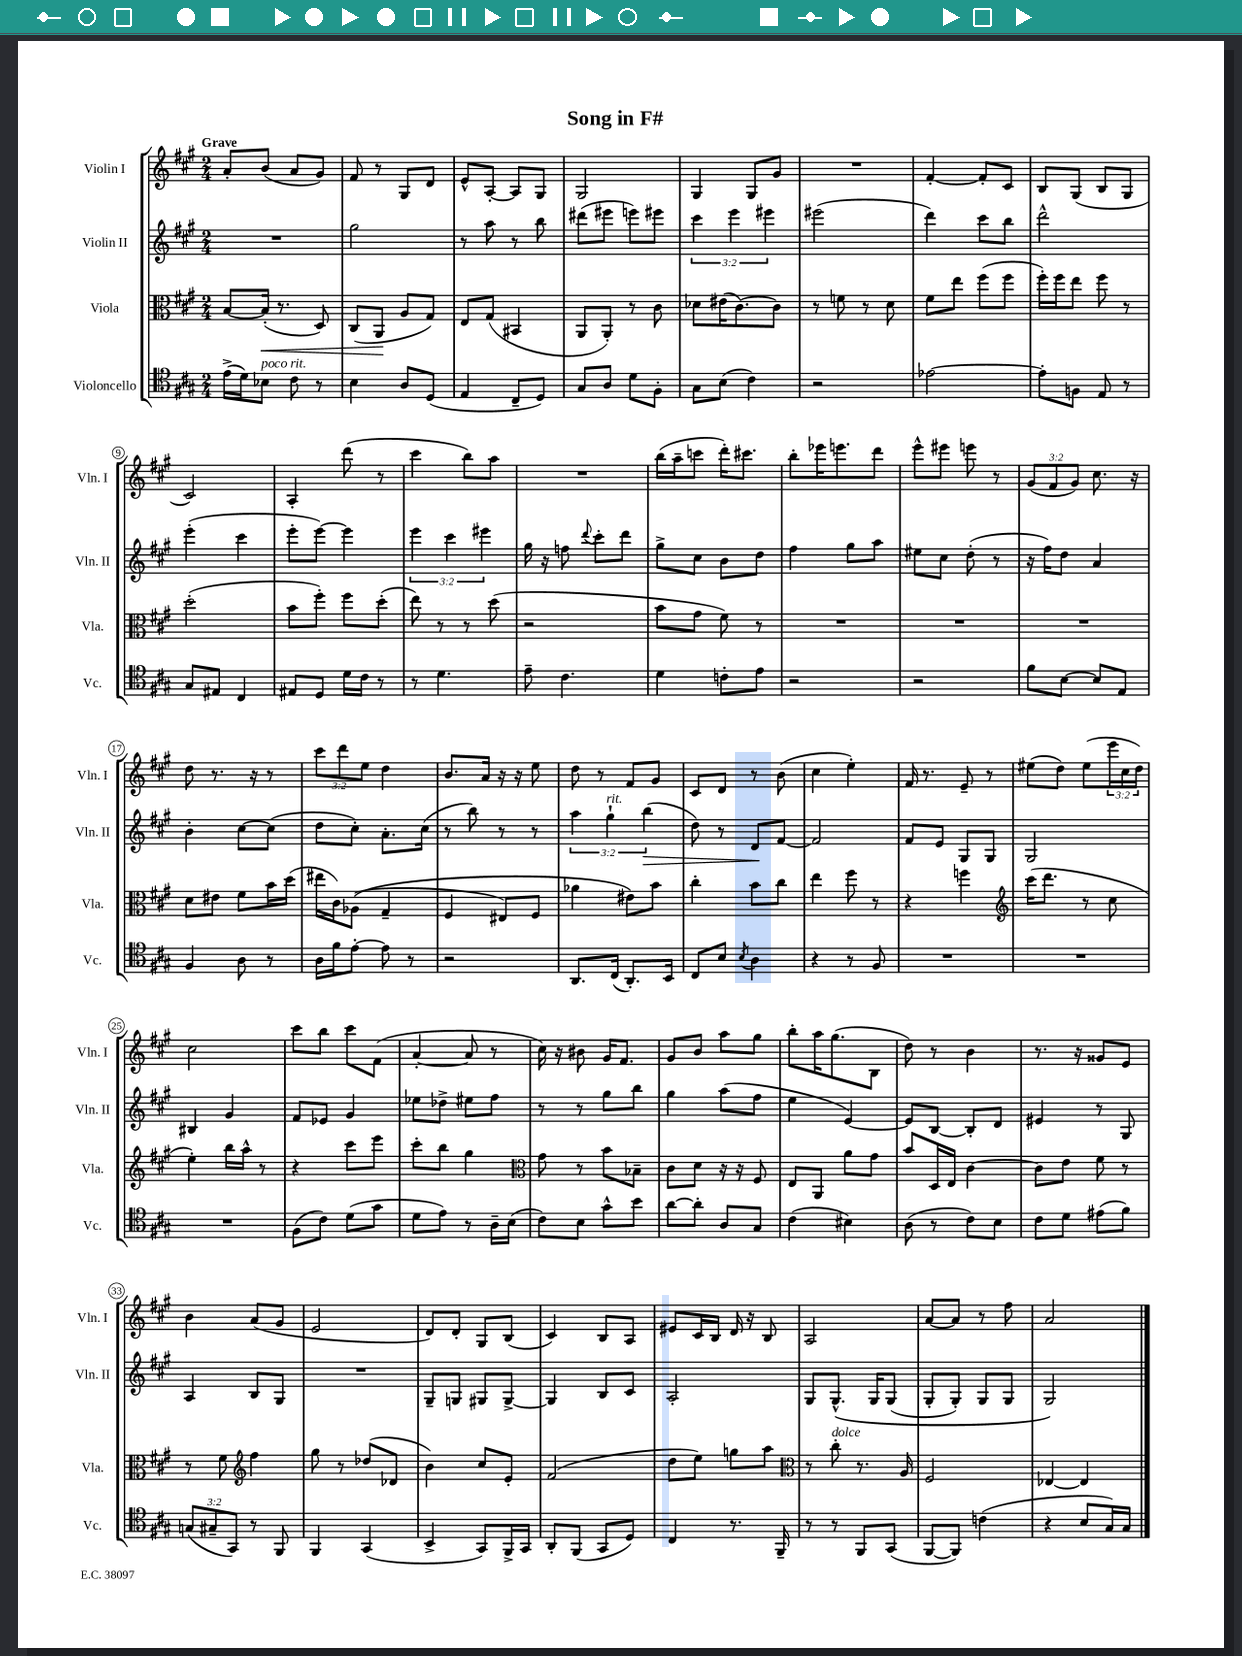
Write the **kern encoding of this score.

**kern	**kern	**dynam	**kern	**dynam	**kern
*part4	*part3	*part3	*part2	*part2	*part1
*staff4	*staff3	*staff3	*staff2	*staff2	*staff1
*I"Violoncello	*I"Viola	*	*I"Violin II	*	*I"Violin I
*I'Vc.	*I'Vla.	*	*I'Vln. II	*	*I'Vln. I
*clefC4	*clefC3	*	*clefG2	*	*clefG2
*k[f#c#g#]	*k[f#c#g#]	*	*k[f#c#g#]	*	*k[f#c#g#]
*M2/4	*M2/4	*	*M2/4	*	*M2/4
=1	=1	=1	=1	=1	=1
!	!	!	!	!	!LO:TX:a:B:t=Grave
(16e^\LL	[8B/L	.	2r	.	8a'/L
16d\J)	.	.	.	.	.
!LO:TX:a:i:t=poco rit.	!	!	!	!	!
!	!	!LO:HP:b	!	!	!
8B-X\J	(16B'/Jk]	<	.	.	(8b/J
.	8.r	.	.	.	.
8c#\	.	.	.	.	8a/L
8r	8D/)	.	.	.	8g#/J)
=2	=2	=2	=2	=2	=2
4B\	(8C#/L	.	2gg#\	.	8f#/
.	8AA/J	.	.	.	8r
8A/L	8A/L	[	.	.	8G#/L
(8D/J	8G#/J)	.	.	.	8d/J
=3	=3	=3	=3	=3	=3
4E/	8E/L	.	8r	.	8e^^/L
.	(8G#/J	.	8aa\	.	[8A'/J
8C#~/L	4BB#X/	.	8r	.	8A/L]
8D/J)	.	.	8bb\	.	8G#/J
=4	=4	=4	=4	=4	=4
8G#/L	8AA/L	.	(8ddd#X\L	.	2G#/
8A/J	8AA'/J)	.	8eee#X\J	.	.
8d\L	8r	.	8eeen\L)	.	.
8F#'\J	8c#\	.	8eee#X\J	.	.
=5	=5	=5	=5	=5	=5
8G#\L	8d-X\L	.	6ccc#\	.	4G#/
(8B\J	(16e#X\K	.	.	.	.
.	.	.	6eee\	.	.
.	[8.c#\)	.	.	.	.
4c#\)	.	.	.	.	8G#/L
.	.	.	6eee#X\	.	.
.	8c#\J]	.	.	.	8g#/J
=6	=6	=6	=6	=6	=6
2r	8r	.	(2eee#X\	.	2r
.	8fn\	.	.	.	.
.	8r	.	.	.	.
.	8d\	.	.	.	.
=7	=7	=7	=7	=7	=7
[2e-X\	8f#\L	.	4ddd\)	.	[4f#'/
.	8ee\J	.	.	.	.
.	(8ff#\L	.	8ccc#\L	.	8f#'/L]
.	8ff#\J	.	8bb\J	.	8c#/J
=8	=8	=8	=8	=8	=8
8e-'\L]	16ff#'\LL)	.	2ddd^^\	.	8B/L
.	16ff#\J	.	.	.	.
8Fn\J	8ee\J	.	.	.	(8G#/J
8E/	8ff#\	.	.	.	8B/L
8r	8r	.	.	.	8G#/J
!!LO:LB:g=z
=9	=9	=9	=9	=9	=9
8G#/L	(2dd'\	.	(4eee'\	.	2c#/)
8E#X/J	.	.	.	.	.
4C#/	.	.	4ccc#\	.	.
=10	=10	=10	=10	=10	=10
8E#X/L	8b\L	.	8eee'\L	.	4A'/
8D/J	8ff#'\J)	.	[8eee\J)	.	.
16d\LL	8ff#\L	.	4eee\]	.	(8ddd\
16c#\JJ	.	.	.	.	.
8r	(8dd'\J	.	.	.	8r
=11	=11	=11	=11	=11	=11
8r	8ee\)	.	6eee\	.	4ccc#\
4.d\	8r	.	.	.	.
.	.	.	6ccc#\	.	.
.	8r	.	.	.	8bb\L)
.	.	.	6eee#X\	.	.
.	(8dd\	.	.	.	8aa\J
=12	=12	=12	=12	=12	=12
8e~\	2r	.	16gg#\	.	2r
.	.	.	16r	.	.
4.c#\	.	.	8ffn\	.	.
.	.	.	8qqddd/	.	.
.	.	.	8ccc#'\L	.	.
.	.	.	8ddd\J	.	.
=13	=13	=13	=13	=13	=13
4d\	8b\L	.	8gg#^\L	.	(16bb\LL
.	.	.	.	.	16aa~\J
.	8g#\J	.	8cc#\J	.	8cccn\J
8cn'\L	8f#\)	.	8b\L	.	16ddd'\KL)
.	.	.	.	.	8.ccc#X\J
8e\J	8r	.	8dd\J	.	.
=14	=14	=14	=14	=14	=14
2r	2r	.	4ff#\	.	8bb'\L
.	.	.	.	.	16eee-X\K
.	.	.	.	.	8.eeen\
.	.	.	8gg#\L	.	.
.	.	.	8aa\J	.	8ddd\J
=15	=15	=15	=15	=15	=15
2r	2r	.	8ee#X\L	.	8eee^^\L
.	.	.	8cc#\J	.	8eee#X\J
.	.	.	(8dd'\	.	8eeen\
.	.	.	8r	.	8r
=16	=16	=16	=16	=16	=16
8f#\L	2r	.	16r	.	(12g#/L
.	.	.	16ff#\KL)	.	.
.	.	.	.	.	12f#/
[8B\J	.	.	8dd\J	.	.
.	.	.	.	.	12g#/J)
8B/L]	.	.	4a/	.	8.cc#\
8E/J	.	.	.	.	.
.	.	.	.	.	16r
!!LO:LB:g=z
=17	=17	=17	=17	=17	=17
4F#/	8d\L	.	4b'\	.	8dd\
.	8e#X\J	.	.	.	8.r
8A\	8f#\L	.	[8cc#\L	.	.
.	.	.	.	.	16r
8r	16b\L	.	(8cc#\J]	.	8r
.	(16dd\JJ	.	.	.	.
=18	=18	=18	=18	=18	=18
16A\LL	16ee#X\LL	.	8dd\L	.	12ccc#\L
16f#\J	16c#\J)	.	.	.	.
.	.	.	.	.	12ddd\
[8e'\J	((8A-X\J	.	8cc#'\J)	.	.
.	.	.	.	.	12ee\J
8e\]	4G#~/	.	8.a'\L	.	4dd\
8r	.	.	.	.	.
.	.	.	(16cc#\Jk	.	.
=19	=19	=19	=19	=19	=19
2r	4F#/	.	8r	.	8.b/L
.	.	.	8bb\)	.	.
.	.	.	.	.	16a/Jk
.	8E#X/L)	.	8r	.	16r
.	.	.	.	.	16r
.	8F#/J	.	8r	.	8ee\
=20	=20	=20	=20	=20	=20
8.AA/L	4a-X\	.	6aa\	.	8dd\
.	.	.	.	.	8r
!	!	!	!LO:TX:a:i:t=rit.	!	!
.	.	.	6gg#`\	.	.
(16C#/Jk	.	.	.	.	.
8.AA'/L)	8e#X\L)	.	.	.	8f#/L
!	!	!	!	!LO:HP:b	!
.	.	.	(6bb\	>	.
.	8b\J	.	.	.	8g#/J
16BB/Jk	.	.	.	.	.
=21	=21	=21	=21	=21	=21
8C#/L	4cc#'\	.	8dd\)	.	8c#/L
8B/J	.	.	8r	.	8d/J
8qB/	.	.	.	.	.
4A\	8b\L	.	8d/L	.	8r
.	8cc#\J	.	[8f#/J	]	(8b\
=22	=22	=22	=22	=22	=22
4r	4ee\	.	2f#/]	.	4cc#\
8r	8ff#\	.	.	.	4ee'\)
8F#/	8r	.	.	.	.
=23	=23	=23	=23	=23	=23
2r	4r	.	8f#/L	.	16f#/
.	.	.	.	.	8.r
.	.	.	8e/J	.	.
.	4ffn\	.	8G#/L	.	8e~/
.	.	.	8G#/J	.	8r
=24	=24	=24	=24	=24	=24
*	*clefG2	*	*	*	*
2r	(16ccc#\KL	.	2G#/	.	(8ee#X\L
.	8.ddd\J	.	.	.	.
.	.	.	.	.	8dd\J)
.	8r	.	.	.	(8ee#\L
.	8cc#\	.	.	.	24eee\L
.	.	.	.	.	24cc#\
.	.	.	.	.	24dd\JJ)
!!LO:LB:g=z
=25	=25	=25	=25	=25	=25
2r	4ee'\)	.	4B#X/	.	2cc#\
.	16bb\LL	.	4g#/	.	.
.	16aa^^\JJ	.	.	.	.
.	8r	.	.	.	.
=26	=26	=26	=26	=26	=26
(8F#\L	4r	.	8f#/L	.	8ccc#\L
8c#\J)	.	.	8e-X/J	.	8bb\J
(8d\L	8ccc#\L	.	4g#/	.	8ccc#\L
8g#\J	8eee\J	.	.	.	(8f#\J
=27	=27	=27	=27	=27	=27
8d\L	8ccc#'\L	.	8ee-X\L	.	[4a'/
8e\J)	8bb\J	.	8dd-X^\J	.	.
8r	4gg#\	.	8ee#X\L	.	8a/]
16A~\LL	.	.	8ff#\J	.	8r
(16B\JJ	.	.	.	.	.
=28	=28	=28	=28	=28	=28
*	*clefC3	*	*	*	*
8c#\L)	8g#\	.	8r	.	16cc#\)
.	.	.	.	.	16r
8B\J	8r	.	8r	.	8b#X\
8g#^^\L	8b\L	.	8gg#\L	.	16g#/KL
.	.	.	.	.	8.f#/J
8b\J	8B-X~\J	.	8bb\J	.	.
=29	=29	=29	=29	=29	=29
[8a\L	8c#\L	.	4gg#\	.	8g#/L
8a'\J]	8d\J	.	.	.	8b/J
8A/L	16r	.	(8aa\L	.	8aa\L
.	16r	.	.	.	.
8G#/J	8F#/	.	8ff#\J	.	8gg#\J
=30	=30	=30	=30	=30	=30
(4c#\	8E/L	.	4ee\	.	8bb'\L
.	8AA/J	.	.	.	16aa\K
.	.	.	.	.	(8.gg#\
4B#X\)	8a\L	.	[4e/)	.	.
.	8g#\J	.	.	.	8B\J
=31	=31	=31	=31	=31	=31
(8A\	8b/L	.	8e/L]	.	8dd\)
8r	16D/L	.	[8B/J	.	8r
.	16E/JJ	.	.	.	.
8c#\L)	[4c#\	.	8B'/L]	.	4b\
8B\J	.	.	8d/J	.	.
=32	=32	=32	=32	=32	=32
8c#\L	8c#\L]	.	4e#X/	.	8.r
8d\J	8e\J	.	.	.	.
.	.	.	.	.	16r
(8e#X\L	8f#\	.	8r	.	8g##X/L
8f#\J)	8r	.	8G#/	.	8e/J
!!LO:LB:g=z
=33	=33	=33	=33	=33	=33
(12Gn/L	8r	.	4A/	.	4b\
12G#X~/	.	.	.	.	.
.	8f#\	.	.	.	.
12GG#/J)	.	.	.	.	.
*	*clefG2	*	*	*	*
8r	4ff#\	.	8B/L	.	(8a/L
8FF#/	.	.	8G#/J	.	8g#/J
=34	=34	=34	=34	=34	=34
4FF#/	8gg#\	.	2r	.	2e/
.	8r	.	.	.	.
(4GG#/	(8dd-X/L	.	.	.	.
.	8d-X/J	.	.	.	.
=35	=35	=35	=35	=35	=35
4BB^/	4b\)	.	8G#~/L	.	8d/L)
.	.	.	8Gn/J	.	8d'/J
8GG#/L)	8cc#/L	.	8G#X/L	.	8G#/L
16FF#^/L	8e'/J	.	[8G#^/J	.	(8B/J
16GG#/JJ	.	.	.	.	.
=36	=36	=36	=36	=36	=36
8AA'/L	(2f#/	.	4G#/]	.	4c#/)
(8FF#/J	.	.	.	.	.
8GG#/L	.	.	8B/L	.	8B/L
8D/J)	.	.	8c#/J	.	8A/J
=37	=37	=37	=37	=37	=37
4C#/	8dd\L	.	2A'/	.	8e#X/L
.	8ee\J)	.	.	.	16c#/L
.	.	.	.	.	16B/JJ
8.r	8ggn\L	.	.	.	16d/
.	.	.	.	.	16r
.	8aa\J	.	.	.	8B/
16FF#~/	.	.	.	.	.
=38	=38	=38	=38	=38	=38
*	*clefC3	*	*	*	*
8r	8r	.	8G#/L	.	2A/
!	!LO:TX:a:i:t=dolce	!	!	!	!
8r	8cc#'\	.	(8.G#^^/J	.	.
8FF#/L	8.r	.	.	.	.
.	.	.	16G#/KL	.	.
(8GG#/J	.	.	(8G#/J	.	.
.	16A/	.	.	.	.
=39	=39	=39	=39	=39	=39
[8FF#/L	2F#/	.	8G#'/L	.	[8a/L
8FF#/J])	.	.	8G#'/J)	.	8a/J]
(4cn\	.	.	8G#/L	.	8r
.	.	.	8G#/J	.	8ff#\
=40	=40	=40	=40	=40	=40
4r	[4E-X/	.	2G#/)	.	2a/
8B/L	4E-/]	.	.	.	.
16G#/L)	.	.	.	.	.
16G#/JJ	.	.	.	.	.
==	==	==	==	==	==
*-	*-	*-	*-	*-	*-
